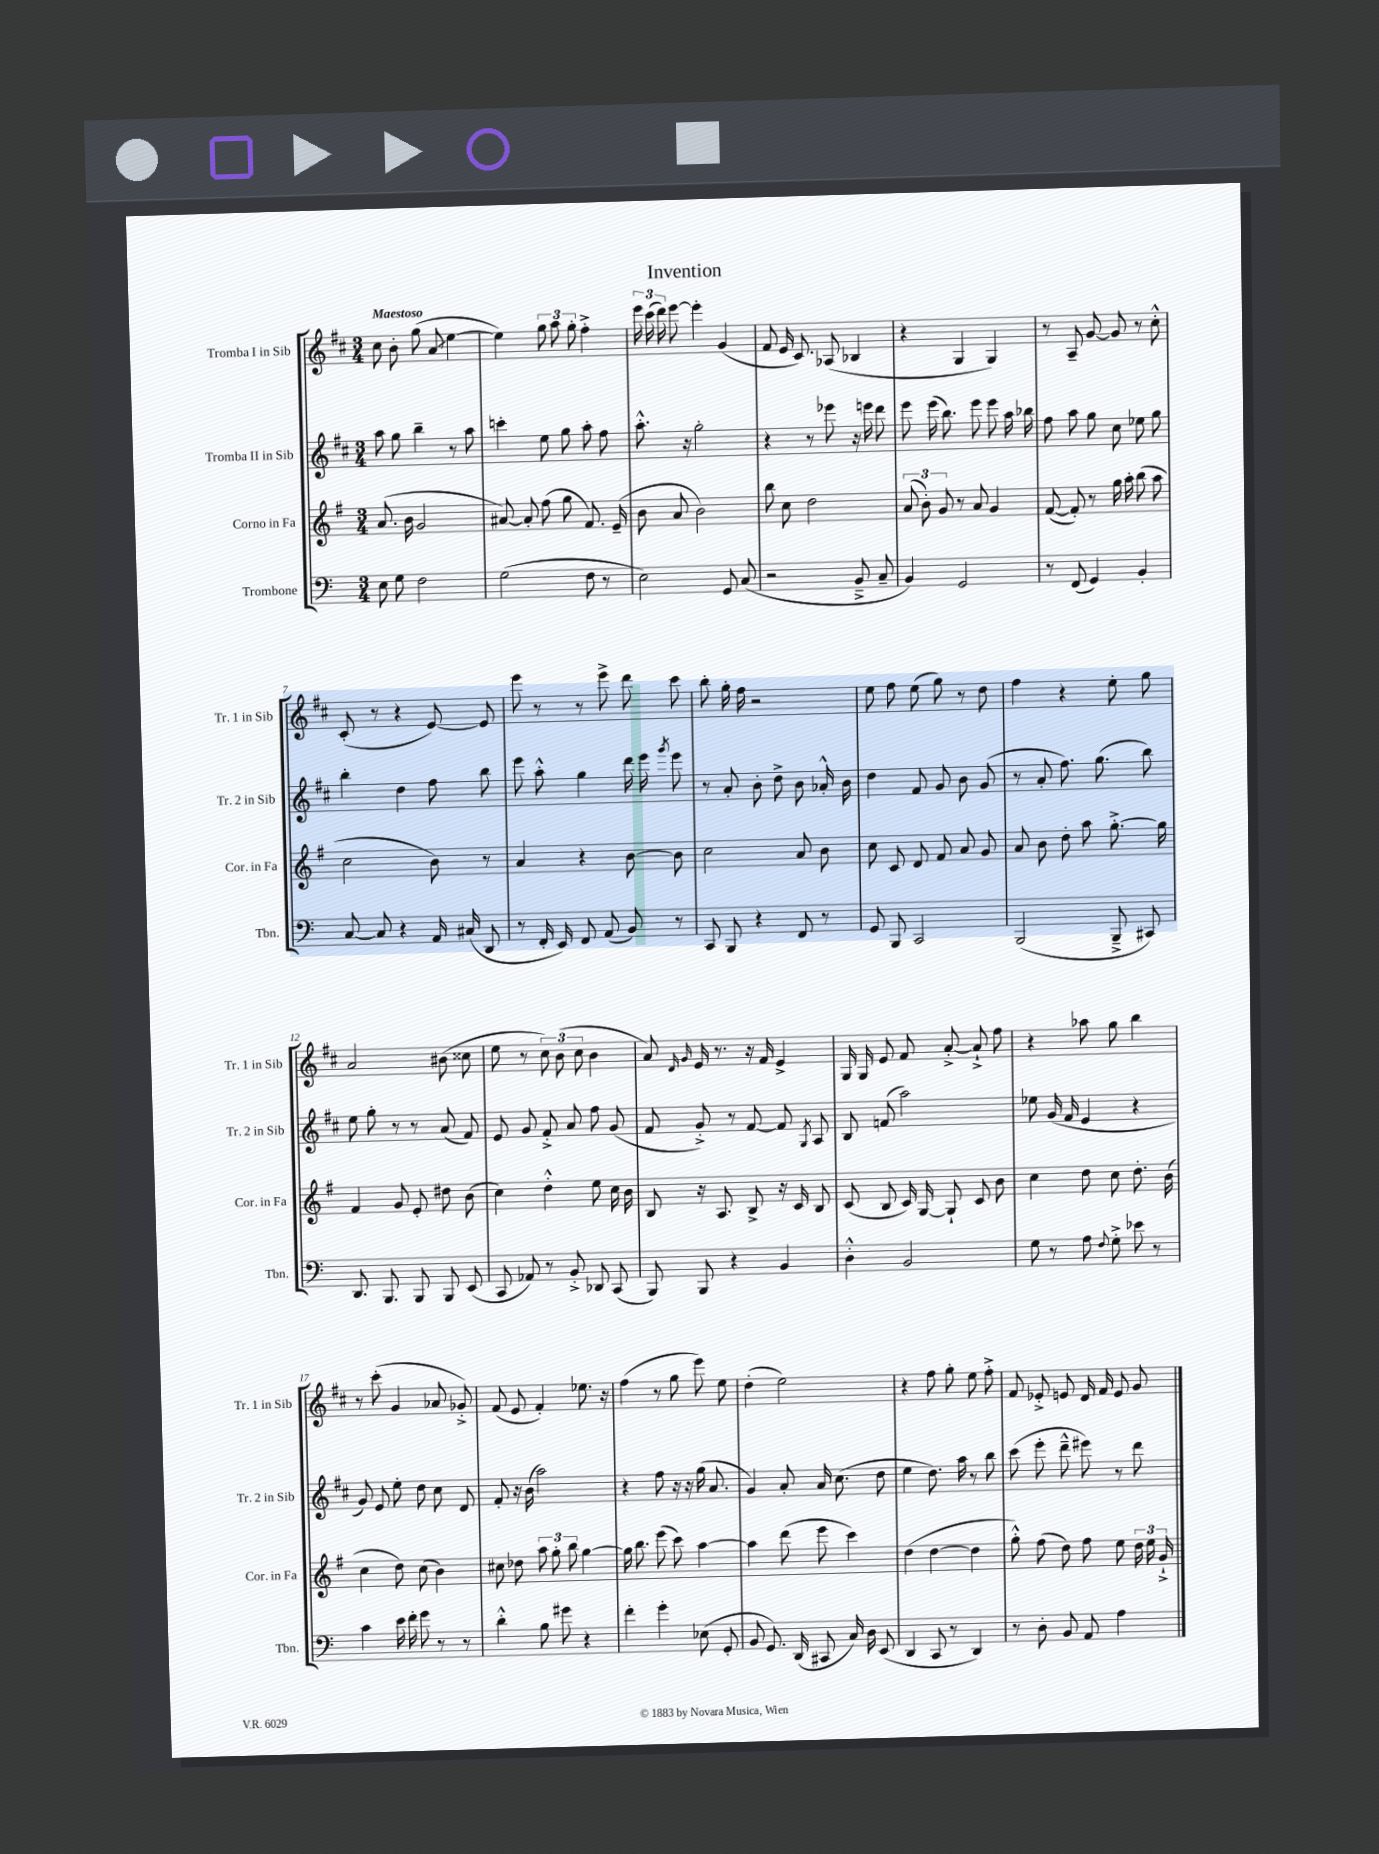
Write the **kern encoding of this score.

**kern	**kern	**kern	**kern
*staff4	*staff3	*staff2	*staff1
*clefF4	*clefG2	*clefG2	*clefG2
*k[]	*k[f#]	*k[f#c#]	*k[f#c#]
*M3/4	*M3/4	*M3/4	*M3/4
8E	(8.a	8aa	8cc#
8G	.	8gg	8b'
.	16b	.	.
2F	2g	4bb~	(8gg
.	.	.	8a
.	.	8r	[4ee
.	.	8aa	.
=	=	=	=
(2G	[8a#)	4ccc'	4ee])
.	8a#']	.	.
.	(8ff#	8ee	12gg
.	.	.	12aa
.	8gg	8gg	.
.	.	.	12gg'
8F	8.f#)	8aa'	4ff#'^
8r	.	8ff#	.
.	(16e~	.	.
=	=	=	=
2E)	8b	8.aa'^^	24eee
.	.	.	(24ccc#
.	.	.	24ddd)
.	8a	.	[8eee
.	.	16r	.
.	2b)	2gg'	4eee']
8GG	.	.	(4g
(8C	.	.	.
=	=	=	=
2r	8bb	4r	8f#
.	8cc	.	16e
.	.	.	8.c#)
.	2dd	8r	.
.	.	8eee-	(8A-
8BB~^	.	16r	4B-
.	.	16eee	.
8C~	.	8ddd	.
=	=	=	=
4BB)	(12a	8eee	4r
.	12b')	.	.
.	.	(16eee	.
.	12g	.	.
.	.	8.bb)	.
2GG	8r	.	4G
.	8a	8eee	.
.	4g	8eee	4G)
.	.	16aa	.
.	.	16bb-	.
=	=	=	=
8r	([8f#	8ff#	8r
(8FF	8f#'])	8aa	8A~
4GG)	8r	8gg	[8g
.	16gg	8cc#	8g]
.	16aa'	.	.
4BB'	(8bb	8ee-	8r
.	8aa	8gg	8cc#'^^
=	=	=	=
[8C	2cc	4bb'	(8c#'
8C]	.	.	8r
4r	.	4dd	4r
16AA	8b)	8ff#	[8e)
(16C#	.	.	.
8DD	8r	8bb	8e]
=	=	=	=
8r	4a	8eee	8eee
16FF'	.	8aa'^^	8r
16EE)	.	.	.
8FF	4r	4gg	8r
(8AA	.	.	8eee^
8BB)	[8b	16ddd	8ddd
.	.	16eee	.
.	.	8qggg	.
8r	8b]	8eee	8ccc#
=	=	=	=
8CC	2cc	8r	8bb'
8BBB	.	8a'	16gg'
.	.	.	16ff#
4r	.	8b'	2r
.	.	8dd^	.
8FF	8a	8b	.
8r	8b	16a-'^^	.
.	.	16b	.
=	=	=	=
8GG	8cc	4dd	8ee
8BBB	8c	.	8ff#
2CC	8d	8f#	(8ee
.	8f#	8g	8gg)
.	8a	8b	8r
.	8g	(8g	8dd
=	=	=	=
(2BBB	8a	8r	4ff#
.	8b	8a'	.
.	8dd'	8.ff#)	4r
.	8aa	.	.
.	.	(8.gg	.
8BBB~^	[8.gg'^	.	8ee'
8CC#)	.	8bb)	8gg
.	16gg]	.	.
=	=	=	=
8.DD	4f#	8ee	2a
.	.	8gg'	.
8.BBB	.	.	.
.	8g	8r	.
8BBB	8e'	8r	.
8BBB	8dd#	(8a	(8b#
(8EE	(8b	8f#)	8cc##
=	=	=	=
8CC	4cc)	8e	8ee
8AA-)	.	8g	8r
8r	4dd'^^	8f#'^	12cc#)
.	.	.	(12b
8BB'^	.	8a	.
.	.	.	12cc#
8DD-	8ee	8ff#	4b
(8CC	16cc	(8g	.
.	16b	.	.
=	=	=	=
8BBB)	8B	8f#	8a)
.	.	.	16qqd
.	.	.	16qqg
8BBB	16r	8g'^)	16e
.	8.A	.	8.r
4r	.	8r	.
.	8B^	[8f#	16r
.	.	.	16f#
4BB	16r	8f#]	4e^
.	16c	.	.
.	.	8qG	.
.	8B	8A	.
=	=	=	=
4D'^^	(8c	8B	16G
.	.	.	16G
.	8B	(8f	8e
2BB	16c)	2aa)	8f#
.	[16G	.	.
.	8G`]	.	[8a'^
.	8c	.	8a`^]
.	8b	.	8ff#
=	=	=	=
8G	4cc	8ee-	4r
8r	.	(16g	.
.	.	16f#	.
8A	8dd	4e	8aa-
8qqF	.	.	.
8G'^	8cc	.	8gg
8e-	8.dd'	4r	4bb
8r	.	.	.
.	(16b	.	.
=	=	=	=
4c	4cc	8g)	8r
.	.	8e	(8ccc#'
16e	8dd)	8ee'	4g
16f'	.	.	.
8g	(8cc	8dd	.
8r	4b)	8cc#	8a-
8r	.	8d	8g-'^)
=	=	=	=
4d'^^	8cc#	8f#'	(8f#
.	8dd-	16r	8e
.	.	(16b	.
8B	12aa	2aa)	4f#')
.	12gg'	.	.
8g#	.	.	.
.	12bb	.	.
4r	[4gg	.	8.ee-
.	.	.	16r
=	=	=	=
4f'	16gg]	4r	(4ff#
.	8.bb	.	.
4g'	(8eee	8ff#	8r
.	8ccc)	16r	8gg
.	.	16r	.
(8E-	[4aa	(16gg	8eee)
.	.	8.a	.
8GG'	.	.	8ee
=	=	=	=
8BB	4aa]	4g)	(4dd'
8.GG)	.	.	.
.	(8ddd	8a'	2ee)
(16DD	.	.	.
8CC#	8eee	16a	.
.	.	(8.cc#	.
16C)	4ccc)	.	.
16D	.	.	.
(8EE	.	8dd	.
=	=	=	=
4DD	(4dd	4ee	4r
8CC	[4dd	8.dd)	8ff#
8r	.	.	8gg'
.	.	16aa	.
4DD)	4dd]	8r	8ee
.	.	8bb	8ff#'^
=	=	=	=
8r	8gg'^^)	(8ccc#	8f#
8D'	(8ff#	8eee'	8e-'^
8BB	8dd)	8ddd~^^	8e
8AA	8ff#	8eee#)	16d
.	.	.	16f#
4A	8ee	8r	8e
.	24dd	8ddd	8g
.	24ee	.	.
.	24g`^	.	.
==	==	==	==
*-	*-	*-	*-
